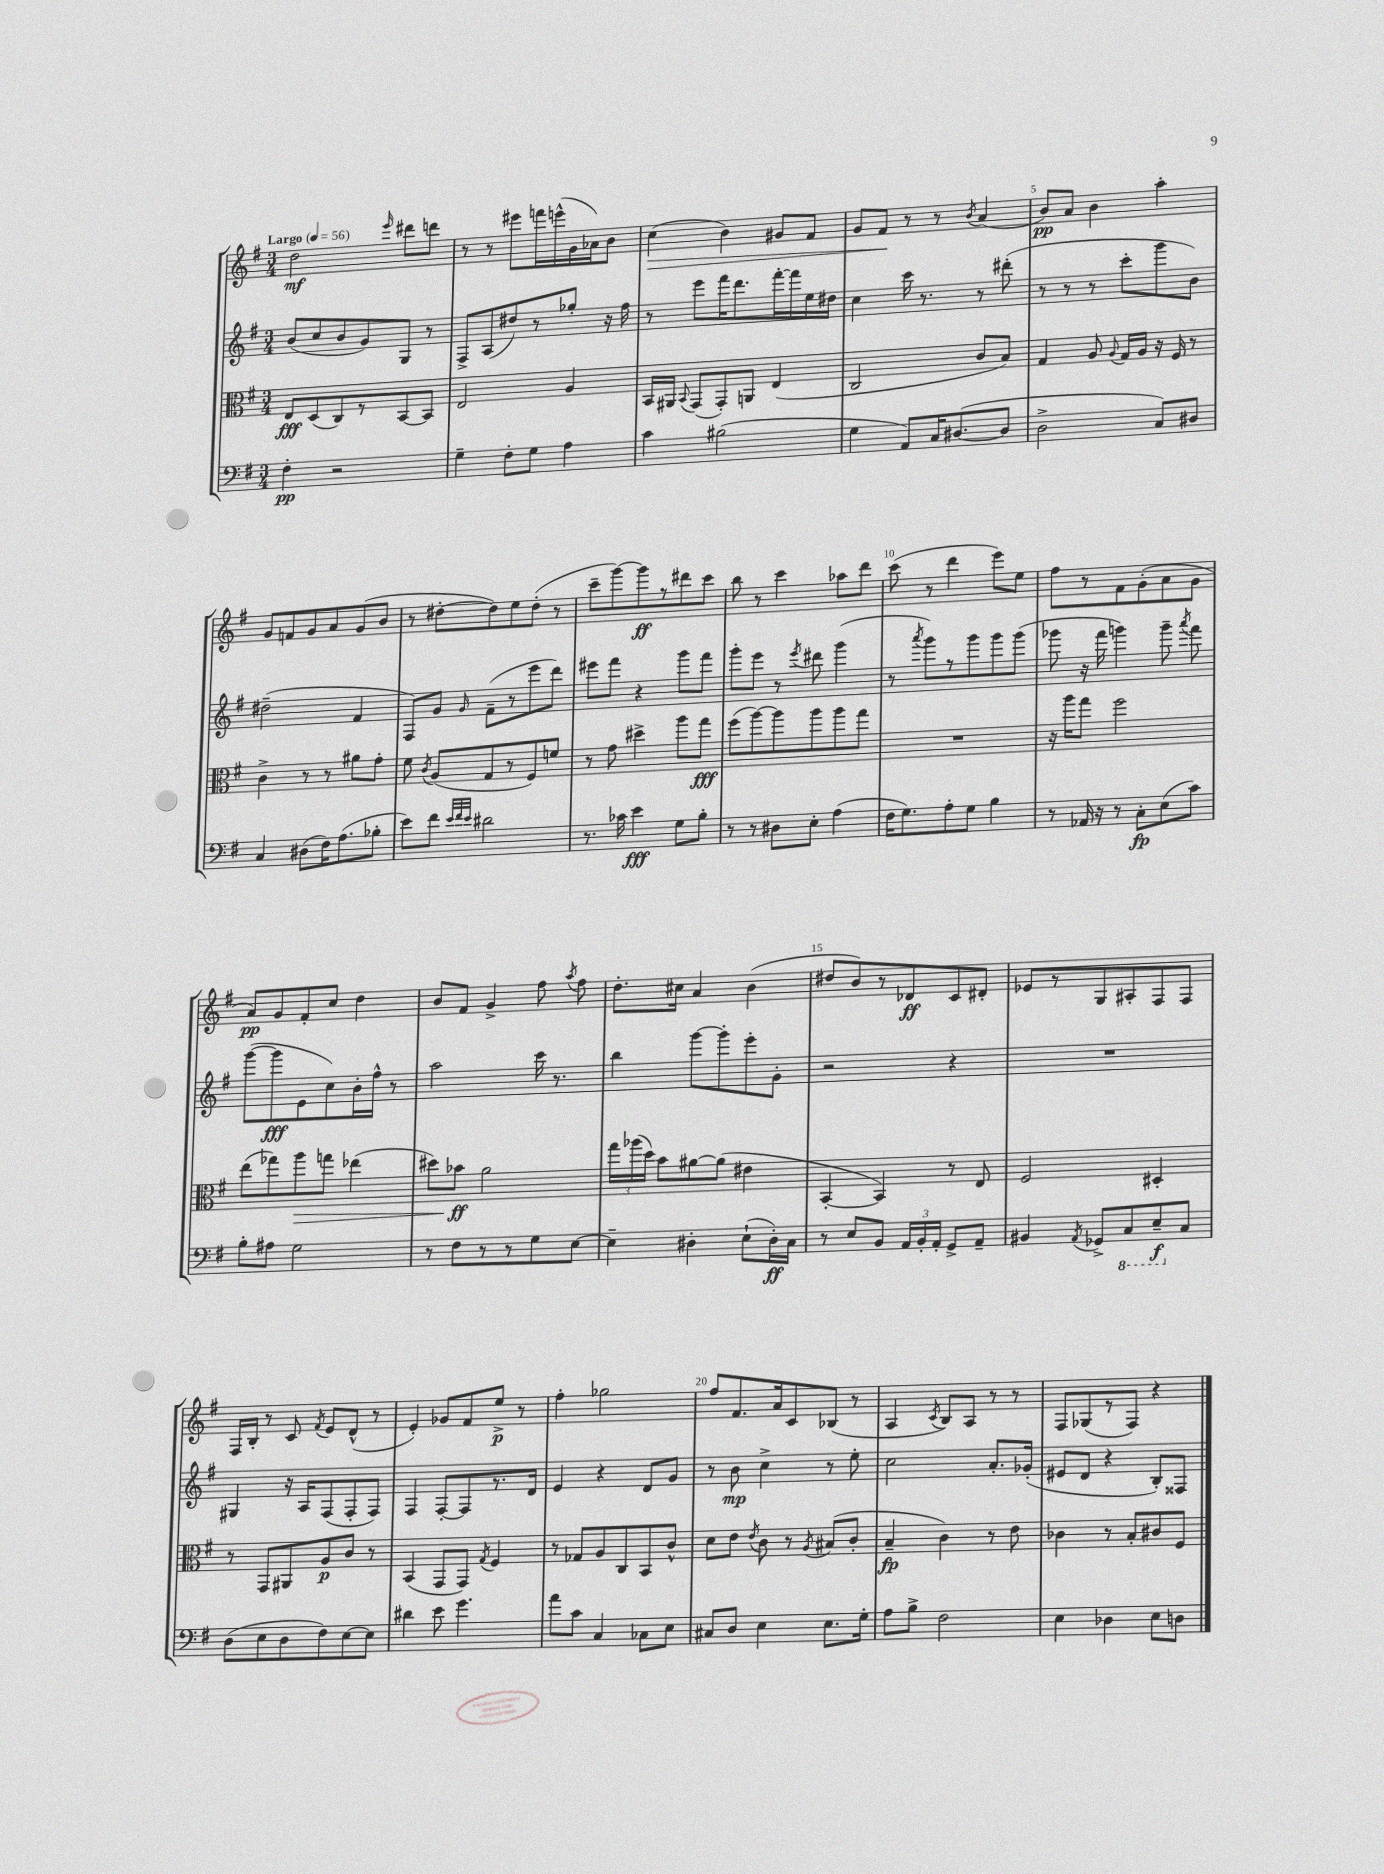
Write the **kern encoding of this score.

**kern	**dynam	**kern	**dynam	**kern	**dynam	**kern	**dynam
*part4	*part4	*part3	*part3	*part2	*part2	*part1	*part1
*staff4	*staff4	*staff3	*staff3	*staff2	*staff2	*staff1	*staff1
*clefF4	*	*clefC3	*	*clefG2	*	*clefG2	*
*k[f#]	*	*k[f#]	*	*k[f#]	*	*k[f#]	*
*M3/4	*	*M3/4	*	*M3/4	*	*M3/4	*
*MM56	*	*MM56	*	*MM56	*	*MM56	*
=1	=1	=1	=1	=1	=1	=1	=1
!	!	!	!	!	!	!LO:TX:a:B:t=Largo	!
4F#'\	pp	8E/L	fff	(8b/L	.	2dd\	mf
.	.	(8D/	.	8cc/	.	.	.
2r	.	8C/)	.	8b/	.	.	.
.	.	8r	.	8g/)	.	.	.
.	.	.	.	.	.	16qqeee/	.
.	.	[8BB/	.	8G/J	.	8ddd#X\L	.
.	.	8BB/J]	.	8r	.	8dddn\J	.
=2	=2	=2	=2	=2	=2	=2	=2
4G~\	.	2E/	.	8F#^/L	.	8r	.
.	.	.	.	(8A/	.	8r	.
8F#'\L	.	.	.	8dd#X/)	.	8eee#X\L	.
8G\J	.	.	.	8r	.	16fffn\L	.
.	.	.	.	.	.	(16eeen^^\	.
4A\	.	4A/	.	8gg-X'/J	.	16g\	.
.	.	.	.	.	.	16a-X\J)	.
.	.	.	.	16r	.	8b\J	.
.	.	.	.	16ff#\	.	.	.
=3	=3	=3	=3	=3	=3	=3	=3
!	!	!	!	!	!	!	!LO:HP:b
4c\	.	16BB/LL	.	8r	.	(4cc\	>
.	.	16AA#X/JJ	.	.	.	.	.
.	.	8qqBB/	.	.	.	.	.
.	.	(8GG/L	.	8eee\L	.	.	.
(2B#X\	.	8GG'/)	.	16fff#\K	.	4b\)	.
.	.	.	.	8.ddd\	.	.	.
.	.	8AAn/J	.	.	.	.	.
.	.	(4E/	.	[16fff#'\L	.	8g#X/L	.
.	.	.	.	16fff#\]	.	.	.
.	.	.	.	16ee\	.	8f#/J	.
.	.	.	.	16dd#X\JJ	.	.	.
=4	=4	=4	=4	=4	=4	=4	=4
4G\	.	2C/	.	4cc\	.	8g/L	.
.	.	.	.	.	.	8f#/J	.
8AA/L)	.	.	.	16ccc\	.	8r	]
.	.	.	.	8.r	.	.	.
16C/K	.	.	.	.	.	8r	.
([8.D#X/	.	.	.	.	.	.	.
.	.	.	.	.	.	8qb/	.
.	.	8c/L	.	8r	.	(4a/	.
8D#/J]	.	8B/J)	.	(8ddd#X'\	.	.	.
=5	=5	=5	=5	=5	=5	=5	=5
2D^\	.	4G/	.	8r	.	8b/L)	pp
.	.	.	.	8r	.	8a/J	.
.	.	8A/	.	8r	.	4b\	.
.	.	8qqA/	.	.	.	.	.
.	.	16G/LL	.	8ccc'\L	.	.	.
.	.	16A/JJ	.	.	.	.	.
8C/L)	.	16r	.	8ggg\	.	4aa'\	.
.	.	16F#/	.	.	.	.	.
8D#X/J	.	8r	.	8b\J)	.	.	.
!!LO:LB:g=z
=6	=6	=6	=6	=6	=6	=6	=6
4C/	.	4c^\	.	(2dd#X~\	.	8g/L	.
.	.	.	.	.	.	8fn/	.
(8D#X\L	.	8r	.	.	.	8g/	.
16F#\K)	.	8r	.	.	.	8a/	.
(8.A\	.	.	.	.	.	.	.
.	.	8a#X\L	.	4f#/	.	(8g/	.
8B-X'\J	.	8g'\J	.	.	.	8b/J	.
=7	=7	=7	=7	=7	=7	=7	=7
8e\L)	.	8f#\	.	8F#/L)	.	8r	.
.	.	8qc/	.	.	.	.	.
8f#\J	.	(8A/L	.	8g/J	.	[8dd#X'\L	.
32qqe/LLL	.	.	.	.	.	.	.
32qqf#/	.	.	.	.	.	.	.
32qqe/JJJ	.	.	.	16qqg/	.	.	.
2d#X\	.	8G/	.	(8f#~\L	.	8dd#\])	.
.	.	8r	.	8r	.	8ee\	.
.	.	8F#/)	.	8eee\	.	(8dd#'\J	.
.	.	8fn/J	.	8ddd\J)	.	8r	.
=8	=8	=8	=8	=8	=8	=8	=8
8.r	.	8r	.	8eee#X\L	.	8ccc~\L	.
.	.	8g\	.	8fff#\J	.	[8ggg\)	.
16c-X\	.	.	.	.	.	.	.
4e\	fff	4dd#X^\	.	4r	.	8ggg\]	ff
.	.	.	.	.	.	8r	.
8G\L	.	8aa\L	.	8ggg\L	.	8ddd#X\	.
8B'\J	.	8gg\J	fff	8fff#\J	.	8ccc\J	.
=9	=9	=9	=9	=9	=9	=9	=9
8r	.	(8ff#\L	.	8ggg'\L	.	8bb\	.
8r	.	[8aa\)	.	8eee\J	.	8r	.
8D#X\L	.	8aa\]	.	8r	.	4ccc\	.
.	.	.	.	8qeee/	.	.	.
8E'\J	.	8aa\	.	8ddd#X\	.	.	.
(4A\	.	8aa\	.	(4ggg\	.	8aa-X\L	.
.	.	8gg\J	.	.	.	8ddd\J	.
=10	=10	=10	=10	=10	=10	=10	=10
16F#\KL	.	2.r	.	8r	.	(8ccc\	.
8.G\)	.	.	.	.	.	.	.
.	.	.	.	8qaaa/	.	.	.
.	.	.	.	8ggg\L)	.	8r	.
8A'\	.	.	.	8r	.	4ddd\	.
8G\J	.	.	.	8ggg\	.	.	.
4B\	.	.	.	8ggg\	.	8eee\L)	.
.	.	.	.	(8ggg\J	.	8ee\J	.
=11	=11	=11	=11	=11	=11	=11	=11
8r	.	16r	.	8ggg-X\	.	8ff#\L	.
.	.	16aa\KL	.	.	.	.	.
16AA-X/	.	8gg\J	.	16r	.	8r	.
16r	.	.	.	16fff#\	.	.	.
8r	.	2ff#\	.	4gggn\)	.	8f#\	.
8C'\L	fp	.	.	.	.	(8g'\	.
(8E\	.	.	.	8ggg~\	.	8a\	.
.	.	.	.	8qaaa/	.	.	.
8c\J)	.	.	.	8fff#\	.	8g\J	.
!!LO:LB:g=z
=12	=12	=12	=12	=12	=12	=12	=12
8B'\L	.	(8ee\L	.	([8ggg\L	.	8a/L)	pp
8A#X\J	.	8gg-X\)	.	8ggg\]	fff	8g/	.
!	!	!	!LO:HP:b	!	!	!	!
2G\	.	8aa\	>	8e\	.	8f#'/	.
.	.	8ggn\J	.	8cc\)	.	8cc/J	.
.	.	(4ee-X\	.	16b'\L	.	4dd\	.
.	.	.	.	16ff#^^\JJ	.	.	.
.	.	.	.	8r	.	.	.
=13	=13	=13	=13	=13	=13	=13	=13
8r	.	8dd#X\L)	.	2aa\	.	8b/L	.
8F#\L	.	8b-X\J	ff	.	.	8f#/J	.
8r	.	2a\	]	.	.	4g^/	.
8r	.	.	.	.	.	.	.
8G\	.	.	.	16ccc\	.	8ff#\	.
.	.	.	.	8.r	.	.	.
.	.	.	.	.	.	8qaa/	.
[8E\J	.	.	.	.	.	8ff#\	.
=14	=14	=14	=14	=14	=14	=14	=14
4E~\]	.	24gg\LL	.	4bb\	.	8.dd'\L	.
.	.	(24aa-X\	.	.	.	.	.
.	.	24dd\JJ)	.	.	.	.	.
.	.	8b\L	.	.	.	.	.
.	.	.	.	.	.	16cc#X\Jk	.
4D#X'\	.	[8a#X\	.	[8ggg\L	.	4a/	.
.	.	(8a#\J]	.	8ggg'\]	.	.	.
(8E`\L	.	4e#X\	.	8eee'\	.	(4b\	.
16D#'\L)	ff	.	.	8g'\J	.	.	.
16C\JJ	.	.	.	.	.	.	.
=15	=15	=15	=15	=15	=15	=15	=15
8r	.	[4BB'/	.	2r	.	8dd#X/L	.
8E/L	.	.	.	.	.	8b/)	.
8BB/J	.	4BB/])	.	.	.	8r	.
24AA/LL	.	.	.	.	.	8d-X/	ff
24BB'/	.	.	.	.	.	.	.
24AA'/JJ	.	.	.	.	.	.	.
8GG^/L	.	8r	.	4r	.	8c/	.
8AA~/J	.	8E/	.	.	.	8d#X'/J	.
=16	=16	=16	=16	=16	=16	=16	=16
4BB#X/	.	2F#/	.	2.r	.	8e-X/L	.
.	.	.	.	.	.	8r	.
8qAA/	.	.	.	.	.	.	.
8GG-X^/L	.	.	.	.	.	8G/	.
*8ba	*	*	*	*	*	*	*
8CC/	.	.	.	.	.	8A#X'/	.
8EE~/	f	4D#X'/	.	.	.	8F#/	.
*X8ba	*	*	*	*	*	*	*
8C/J	.	.	.	.	.	8F#/J	.
!!LO:LB:g=z
=17	=17	=17	=17	=17	=17	=17	=17
(8D\L	.	8r	.	4G#X/	.	16F#/LL	.
.	.	.	.	.	.	16B'/JJ	.
8E\	.	8GG/L	.	.	.	8r	.
8D\	.	8AA#X/	.	16r	.	8c/	.
.	.	.	.	16A/KL	.	.	.
.	.	.	.	.	.	8qf#/	.
8F#\)	.	8A/	p	(8F#/	.	8e/L	.
[8E\	.	8c/J	.	8F#'/	.	(8d^^/J	.
8E\J]	.	8r	.	8F#/J)	.	8r	.
=18	=18	=18	=18	=18	=18	=18	=18
4d#X\	.	(4BB/	.	4F#/	.	4e'/)	.
8e\	.	8GG/L	.	[8F#'/L	.	8g-X/L	.
4.g\	.	8GG/J)	.	8F#/]	.	8f#/	.
.	.	8qG/	.	.	.	.	.
.	.	4F#/	.	8.r	.	8ee^/J	p
.	.	.	.	.	.	8r	.
.	.	.	.	16d/Jk	.	.	.
=19	=19	=19	=19	=19	=19	=19	=19
8a\L	.	8r	.	4e/	.	4ff#'\	.
8c\J	.	8G-X/L	.	.	.	.	.
4C/	.	8A/	.	4r	.	2gg-X\	.
.	.	8C/	.	.	.	.	.
8C-X\L	.	8BB/	.	8d/L	.	.	.
8E\J	.	8c^^/J	.	8g/J	.	.	.
=20	=20	=20	=20	=20	=20	=20	=20
8C#X/L	.	8d\L	.	8r	.	8ff#/L	.
8D/J	.	8e\J	.	8b\	mp	8.f#/	.
.	.	8qe/	.	.	.	.	.
4E\	.	8c\	.	4cc^\	.	.	.
.	.	.	.	.	.	16a/k	.
.	.	8r	.	.	.	8c/	.
.	.	8qA/	.	.	.	.	.
8.E\L	.	(8B#X/L	.	8r	.	(8B-X/J	.
.	.	8c'/J	.	8ee'\	.	8r	.
16G'\Jk	.	.	.	.	.	.	.
=21	=21	=21	=21	=21	=21	=21	=21
8A\L	.	4B~/	fp	2cc\	.	4A/	.
8B^\J	.	.	.	.	.	.	.
.	.	.	.	.	.	8qc/	.
2F#\	.	4c\)	.	.	.	8B/L)	.
.	.	.	.	.	.	8A/J	.
.	.	8r	.	8.a'/L	.	8r	.
.	.	8e\	.	.	.	8r	.
.	.	.	.	(16g-X'/Jk	.	.	.
=22	=22	=22	=22	=22	=22	=22	=22
4E\	.	4c-X\	.	8e#X/L	.	8F#/L	.
.	.	.	.	8d/J	.	(8G-X/	.
4D-X\	.	8r	.	4r	.	8r	.
.	.	8B'/L	.	.	.	8F#/J)	.
8E\L	.	8c#X/	.	8B'/L)	.	4r	.
8Dn\J	.	8F#/J	.	8F##X/J	.	.	.
==	==	==	==	==	==	==	==
*-	*-	*-	*-	*-	*-	*-	*-
